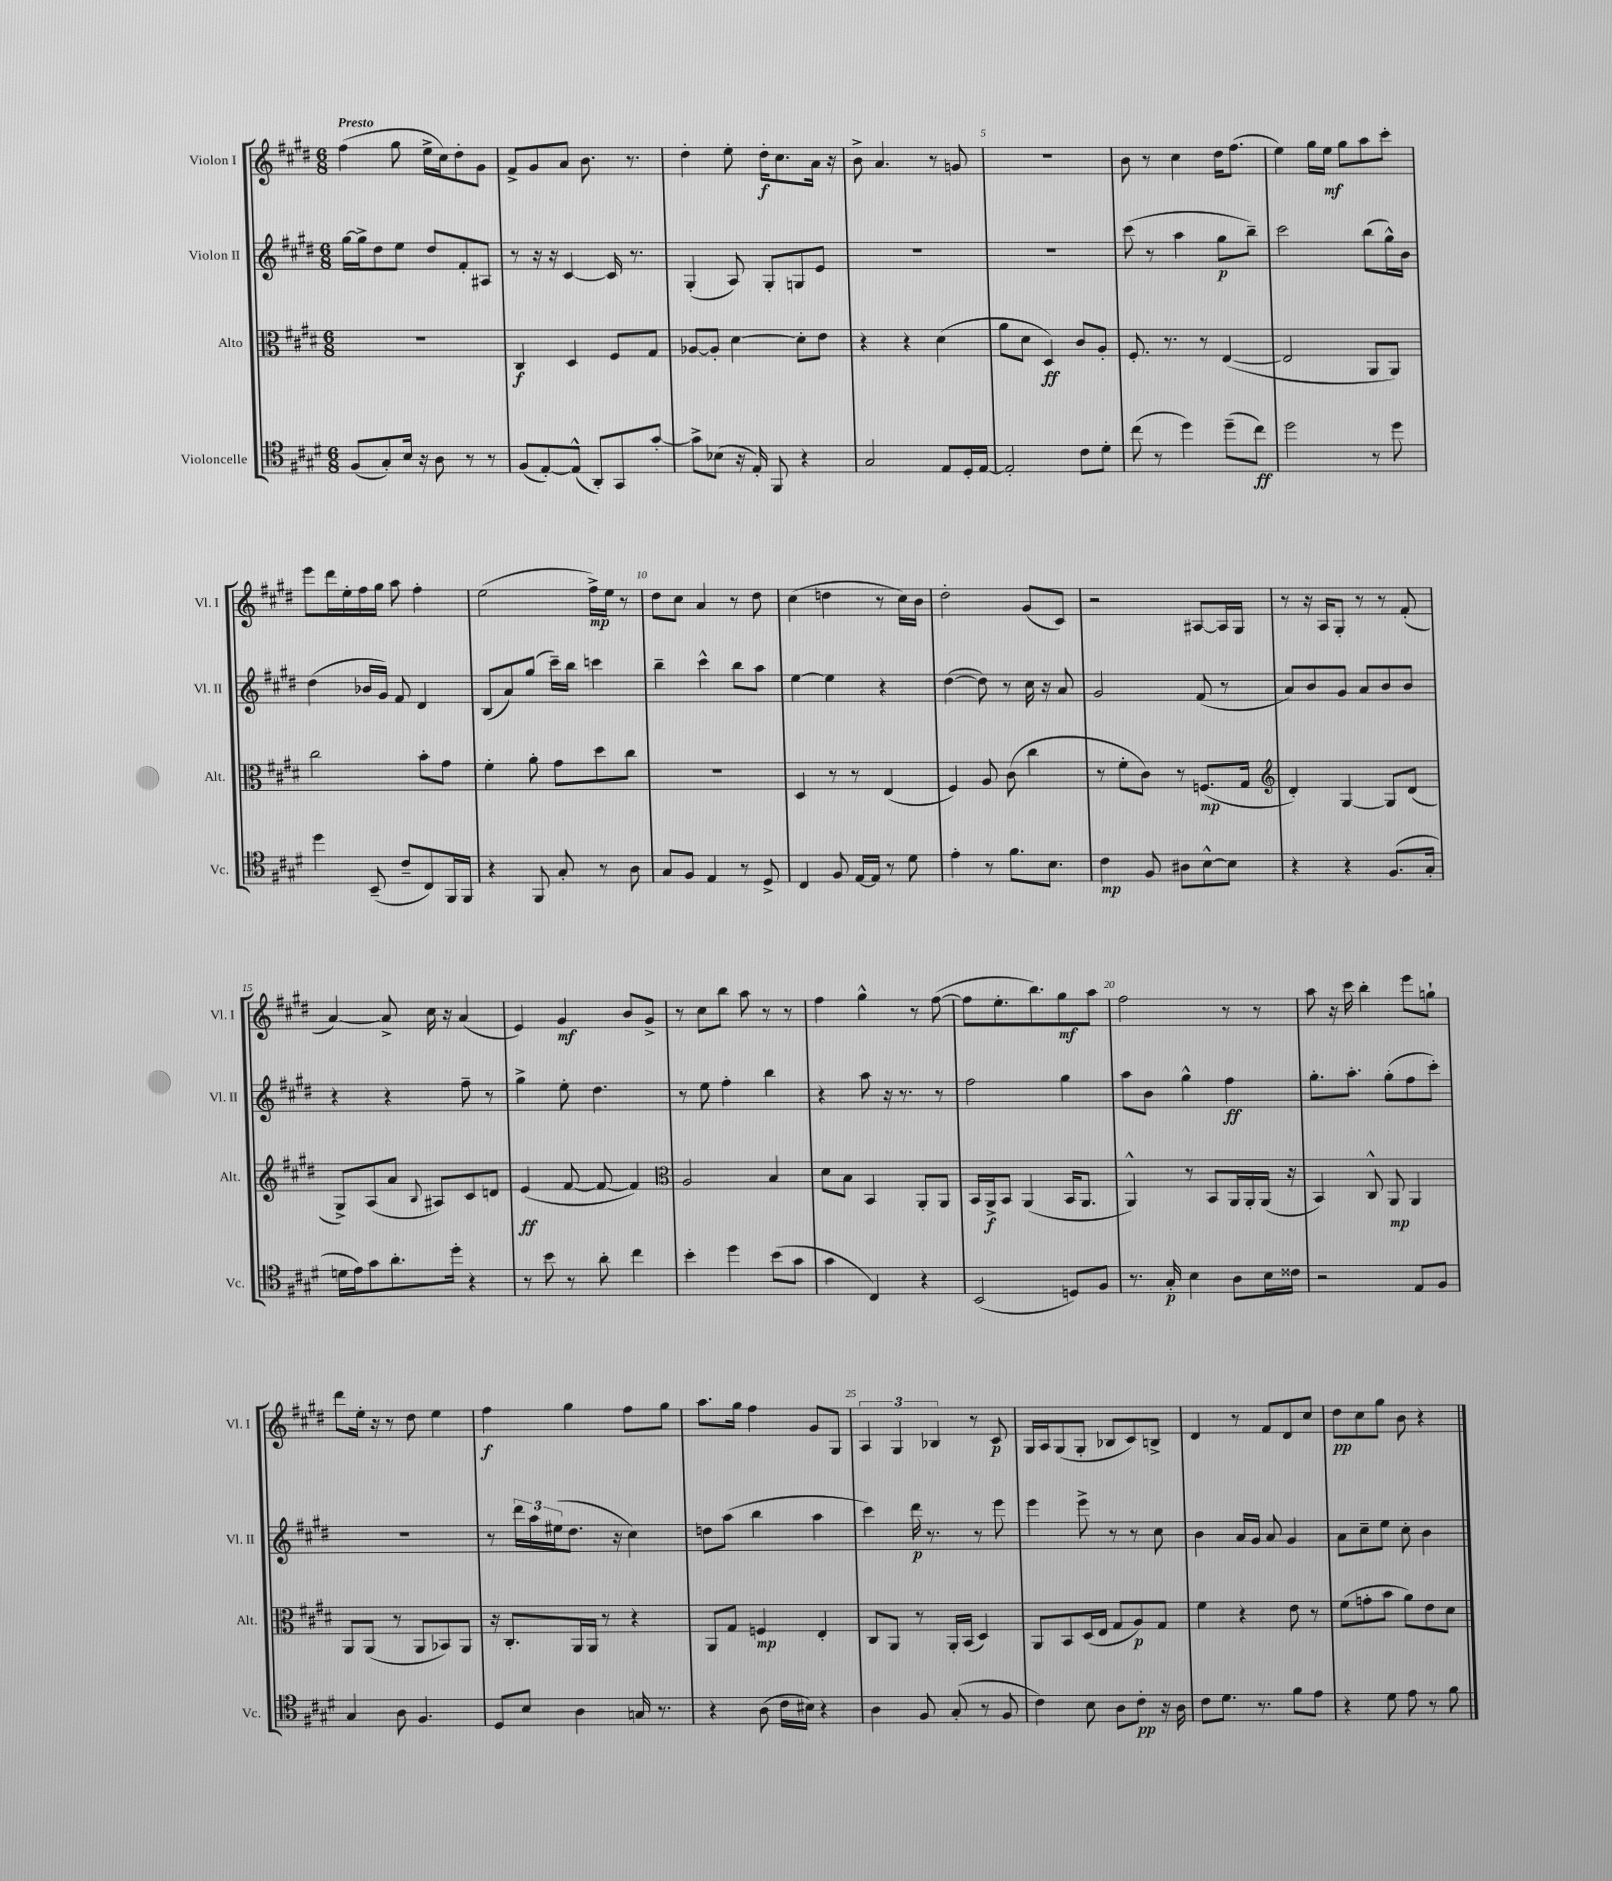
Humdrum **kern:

**kern	**dynam	**kern	**dynam	**kern	**dynam	**kern	**dynam
*part4	*part4	*part3	*part3	*part2	*part2	*part1	*part1
*staff4	*staff4	*staff3	*staff3	*staff2	*staff2	*staff1	*staff1
*I"Violoncelle	*	*I"Alto	*	*I"Violon II	*	*I"Violon I	*
*I'Vc.	*	*I'Alt.	*	*I'Vl. II	*	*I'Vl. I	*
*clefC4	*	*clefC3	*	*clefG2	*	*clefG2	*
*k[f#c#g#d#]	*	*k[f#c#g#d#]	*	*k[f#c#g#d#]	*	*k[f#c#g#d#]	*
*M6/8	*	*M6/8	*	*M6/8	*	*M6/8	*
=1	=1	=1	=1	=1	=1	=1	=1
!	!	!	!	!	!	!LO:TX:a:B:t=Presto	!
(8F#/L	.	2.r	.	[16gg#\LL	.	(4ff#\	.
.	.	.	.	16gg#^\J]	.	.	.
8G#'/)	.	.	.	8dd#\	.	.	.
16B/Jk	.	.	.	8ee\J	.	8gg#\	.
16r	.	.	.	.	.	.	.
8A\	.	.	.	8dd#/L	.	16ee^\LL	.
.	.	.	.	.	.	16cc#\J)	.
8r	.	.	.	8f#'/	.	8dd#'\	.
8r	.	.	.	8A#X/J	.	8g#\J	.
=2	=2	=2	=2	=2	=2	=2	=2
(8F#/L	.	4C#/	f	8r	.	8f#^/L	.
[8E'/)	.	.	.	16r	.	8g#/	.
.	.	.	.	16r	.	.	.
(8E^^/J]	.	4D#/	.	[4c#/	.	8a/J	.
8AA'/L)	.	.	.	.	.	8.b\	.
8GG#/	.	8F#/L	.	16c#/]	.	.	.
.	.	.	.	8.r	.	8.r	.
[8g#'/J	.	8G#/J	.	.	.	.	.
=3	=3	=3	=3	=3	=3	=3	=3
8g#^\L]	.	[8A-X/L	.	(4G#'/	.	4dd#'\	.
(8B-X\J	.	8A-'/J]	.	.	.	.	.
16r	.	[4d#\	.	8A/)	.	8ee'\	.
16E'/)	.	.	.	.	.	.	.
8FF#/	.	.	.	8G#'/L	.	16dd#'\KL	f
.	.	.	.	.	.	8.cc#\	.
4r	.	8d#'\L]	.	8Gn/	.	.	.
.	.	8e\J	.	8e/J	.	16a\Jk	.
.	.	.	.	.	.	16r	.
=4	=4	=4	=4	=4	=4	=4	=4
2G#/	.	4r	.	2.r	.	8b^\	.
.	.	.	.	.	.	4.a/	.
.	.	4r	.	.	.	.	.
8E/L	.	(4d#\	.	.	.	8r	.
16D#'/L	.	.	.	.	.	8gn/	.
[16E/JJ	.	.	.	.	.	.	.
=5	=5	=5	=5	=5	=5	=5	=5
2E'/]	.	8a\L	.	2.r	.	2.r	.
.	.	8d#\J	.	.	.	.	.
.	.	4D#/)	ff	.	.	.	.
8c#\L	.	8c#/L	.	.	.	.	.
8d#'\J	.	8A'/J	.	.	.	.	.
=6	=6	=6	=6	=6	=6	=6	=6
(8cc#\	.	8.F#'/	.	(8ccc#\	.	8b\	.
8r	.	.	.	8r	.	8r	.
.	.	8.r	.	.	.	.	.
4dd#\)	.	.	.	4aa\	.	4cc#\	.
.	.	8r	.	.	.	.	.
(8dd#~\L	.	([4E/	.	8gg#\L	p	16dd#\KL	.
.	.	.	.	.	.	(8.ff#\J	.
8cc#\J)	ff	.	.	8bb~\J)	.	.	.
=7	=7	=7	=7	=7	=7	=7	=7
2dd#\	.	2E/]	.	2ccc#\	.	4ee\)	.
.	.	.	.	.	.	16gg#\LL	.
.	.	.	.	.	.	16ee\JJ	mf
.	.	.	.	.	.	8gg#\L	.
8r	.	8AA/L	.	(8bb\L	.	8aa\	.
8dd#\	.	8AA/J)	.	16gg#^^\L)	.	8ccc#'\J	.
.	.	.	.	16b\JJ	.	.	.
!!LO:LB:g=z
=8	=8	=8	=8	=8	=8	=8	=8
4dd#\	.	2cc#\	.	(4dd#\	.	8eee\L	.
.	.	.	.	.	.	16ddd#\L	.
.	.	.	.	.	.	16ee'\	.
(8BB~/	.	.	.	16b-X/LL	.	16ff#\	.
.	.	.	.	16g#/JJ)	.	16gg#\JJ	.
8c#~/L	.	.	.	8f#/	.	8aa\	.
8C#/)	.	8b'\L	.	4d#/	.	4ff#'\	.
16FF#/L	.	8g#\J	.	.	.	.	.
16FF#/JJ	.	.	.	.	.	.	.
=9	=9	=9	=9	=9	=9	=9	=9
4r	.	4f#'\	.	(8B/L	.	(2ee\	.
.	.	.	.	8a/)	.	.	.
8FF#/	.	8a'\	.	(8gg#/J	.	.	.
8G#'/	.	8g#\L	.	16ccc#~\LL)	.	.	.
.	.	.	.	16bb\JJ	.	.	.
8r	.	8dd#\	.	4cccn\	.	16ff#^\LL)	mp
.	.	.	.	.	.	16ee\JJ	.
8A\	.	8cc#\J	.	.	.	8r	.
=10	=10	=10	=10	=10	=10	=10	=10
8G#/L	.	2.r	.	4bb~\	.	8dd#\L	.
8F#/J	.	.	.	.	.	8cc#\J	.
4E/	.	.	.	4ccc#^^\	.	4a/	.
8r	.	.	.	8bb\L	.	8r	.
8D#^/	.	.	.	8aa\J	.	8dd#\	.
=11	=11	=11	=11	=11	=11	=11	=11
4C#/	.	4D#/	.	[4ee\	.	(4cc#\	.
8F#/	.	8r	.	4ee\]	.	4ddn\	.
[16E/LL	.	8r	.	.	.	.	.
16E/JJ]	.	.	.	.	.	.	.
8r	.	(4E/	.	4r	.	8r	.
8d#\	.	.	.	.	.	16cc#\LL)	.
.	.	.	.	.	.	16b\JJ	.
=12	=12	=12	=12	=12	=12	=12	=12
4e'\	.	4F#/)	.	([4dd#\	.	2dd#'\	.
8r	.	8A/	.	8dd#\])	.	.	.
8.f#\L	.	(8c#\	.	8r	.	.	.
.	.	4cc#\	.	16cc#\	.	(8g#/L	.
8.B\J	.	.	.	16r	.	.	.
.	.	.	.	8a/	.	8c#/J)	.
=13	=13	=13	=13	=13	=13	=13	=13
4c#\	mp	8r	.	2g#/	.	2r	.
.	.	8f#'\L	.	.	.	.	.
8F#/	.	8c#\J)	.	.	.	.	.
8A#X\L	.	8r	.	.	.	.	.
[8B^^\	.	(8.Fn/L	mp	(8f#/	.	[8A#X/L	.
8B\J]	.	.	.	8r	.	16A#/L]	.
.	.	16G#/Jk	.	.	.	16G#/JJ	.
=14	=14	=14	=14	=14	=14	=14	=14
*	*	*clefG2	*	*	*	*	*
4r	.	4d#'/)	.	8a/L)	.	8r	.
.	.	.	.	8b/	.	16r	.
.	.	.	.	.	.	16A/KL	.
4r	.	[4G#/	.	8g#/J	.	8G#'/J	.
.	.	.	.	8a/L	.	8r	.
(8.F#/L	.	8G#/L]	.	8b/	.	8r	.
.	.	(8d#/J	.	8b/J	.	(8f#'/	.
16G#'/Jk	.	.	.	.	.	.	.
!!LO:LB:g=z
=15	=15	=15	=15	=15	=15	=15	=15
16dn\LL	.	8G#^/L)	.	4r	.	[4a/)	.
16e\J)	.	.	.	.	.	.	.
8g#\	.	(8A/	.	.	.	.	.
8.a'\	.	8a/J	.	4r	.	8a^/]	.
.	.	8qqB/	.	.	.	.	.
.	.	8A#X/L)	.	.	.	16cc#\	.
16dd#'\Jk	.	.	.	.	.	16r	.
4r	.	8c#/	.	8ff#~\	.	(4a/	.
.	.	8dn/J	.	8r	.	.	.
=16	=16	=16	=16	=16	=16	=16	=16
8r	.	(4e/	ff	4gg#^\	.	4e/)	.
8b\	.	.	.	.	.	.	.
8r	.	[8f#/	.	8ee'\	.	4g#/	mf
8a'\	.	8f#/_	.	4.dd#\	.	.	.
4cc#\	.	4f#/])	.	.	.	8b/L	.
.	.	.	.	.	.	8g#^/J	.
=17	=17	=17	=17	=17	=17	=17	=17
*	*	*clefC3	*	*	*	*	*
4b'\	.	2A/	.	8r	.	8r	.
.	.	.	.	8ee\	.	8cc#\L	.
4dd#\	.	.	.	4ff#'\	.	8bb\J	.
.	.	.	.	.	.	8aa\	.
(8b\L	.	4B/	.	4bb\	.	8r	.
8g#\J	.	.	.	.	.	8r	.
=18	=18	=18	=18	=18	=18	=18	=18
4g#\	.	8d#\L	.	4r	.	4ff#\	.
.	.	8B\J	.	.	.	.	.
4C#/)	.	4BB/	.	8aa\	.	4gg#^^\	.
.	.	.	.	16r	.	.	.
.	.	.	.	8.r	.	.	.
4r	.	8AA'/L	.	.	.	8r	.
.	.	8AA/J	.	8r	.	([8ff#\	.
=19	=19	=19	=19	=19	=19	=19	=19
(2BB/	.	16BB/LL	.	2ff#\	.	8ff#\L]	.
.	.	16AA^/J	f	.	.	.	.
.	.	8BB/J	.	.	.	8.ee'\	.
.	.	(4AA/	.	.	.	.	.
.	.	.	.	.	.	8.bb\)	.
8Dn/L)	.	16BB/KL	.	4gg#\	.	8gg#\	mf
.	.	8.AA/J	.	.	.	.	.
8F#/J	.	.	.	.	.	8aa\J	.
=20	=20	=20	=20	=20	=20	=20	=20
8.r	.	4AA^^/)	.	8aa\L	.	2ff#\	.
.	.	.	.	8b\J	.	.	.
16G#'/	p	.	.	.	.	.	.
4B\	.	8r	.	4gg#^^\	.	.	.
.	.	8BB/L	.	.	.	.	.
8A\L	.	16AA/L	.	4ff#\	ff	8r	.
.	.	16AA'/	.	.	.	.	.
16B\L	.	(16AA/JJ	.	.	.	8r	.
16c##X\JJ	.	16r	.	.	.	.	.
=21	=21	=21	=21	=21	=21	=21	=21
2r	.	4BB/)	.	8.gg#'\L	.	8aa\	.
.	.	.	.	.	.	16r	.
.	.	.	.	8.aa'\J	.	16ccc#\	.
.	.	8C#^^/	.	.	.	4bb'\	.
.	.	8AA/	mp	(8gg#'\L	.	.	.
8E/L	.	4AA/	.	8ff#\	.	8eee\L	.
8F#/J	.	.	.	8ccc#'\J)	.	8ggn`\J	.
!!LO:LB:g=z
=22	=22	=22	=22	=22	=22	=22	=22
4G#/	.	8AA/L	.	2.r	.	8ddd#\L	.
.	.	(8AA/J	.	.	.	16ee'\Jk	.
.	.	.	.	.	.	16r	.
8A\	.	8r	.	.	.	8r	.
4.F#/	.	8AA/L	.	.	.	8dd#\	.
.	.	8BB-X/)	.	.	.	4ee\	.
.	.	8AA/J	.	.	.	.	.
=23	=23	=23	=23	=23	=23	=23	=23
8D#/L	.	16r	.	8r	.	4ff#\	f
.	.	8.C#'/L	.	.	.	.	.
8B/J	.	.	.	24ddd#\LL	.	.	.
.	.	.	.	24aa\	.	.	.
.	.	.	.	(24ee#X\J	.	.	.
4A\	.	16AA/L	.	8.dd#\J	.	4gg#\	.
.	.	16AA/JJ	.	.	.	.	.
.	.	8r	.	.	.	.	.
.	.	.	.	16r	.	.	.
16Gn/	.	4r	.	4cc#\)	.	8ff#\L	.
8.r	.	.	.	.	.	.	.
.	.	.	.	.	.	8gg#\J	.
=24	=24	=24	=24	=24	=24	=24	=24
4r	.	8AA/L	.	8ddn\L	.	8.aa\L	.
.	.	8G#/J	.	(8aa\J	.	.	.
.	.	.	.	.	.	16gg#\Jk	.
(8A\	.	4Fn/	mp	4bb\	.	4ff#\	.
16c#\LL	.	.	.	.	.	.	.
16B#X\JJ)	.	.	.	.	.	.	.
4r	.	4E'/	.	4aa\	.	8g#/L	.
.	.	.	.	.	.	8G#/J	.
=25	=25	=25	=25	=25	=25	=25	=25
4A\	.	8C#/L	.	4ccc#\)	.	6A/	.
.	.	8AA/J	.	.	.	.	.
.	.	.	.	.	.	6G#/	.
8F#/	.	8r	.	16ddd#\	p	.	.
.	.	.	.	8.r	.	.	.
.	.	.	.	.	.	6B-X/	.
(8G#'/	.	16AA'/LL	.	.	.	.	.
.	.	(16BB/JJ	.	.	.	.	.
8r	.	4D#/)	.	8r	.	8r	.
8F#/	.	.	.	8eee\	.	8c#/	p
=26	=26	=26	=26	=26	=26	=26	=26
4c#\)	.	8AA/L	.	4eee\	.	16G#/LL	.
.	.	.	.	.	.	16A/J	.
.	.	8BB/	.	.	.	(8G#/	.
8B\	.	(16D#/L	.	8eee^\	.	8G#'/J	.
.	.	16E/JJ	.	.	.	.	.
8A\L	.	8G#/L	.	8r	.	8B-X/L	.
8c#'\J	pp	8A/)	p	8r	.	8c#/)	.
16r	.	8G#/J	.	8cc#\	.	8Bn^/J	.
16A\	.	.	.	.	.	.	.
=27	=27	=27	=27	=27	=27	=27	=27
8c#\L	.	4f#\	.	4b\	.	4d#/	.
8.d#\J	.	.	.	.	.	.	.
.	.	4r	.	16a/LL	.	8r	.
8.r	.	.	.	16g#/JJ	.	.	.
.	.	.	.	8a/	.	8f#/L	.
8f#\L	.	8e\	.	4g#/	.	8d#/	.
8e\J	.	8r	.	.	.	8cc#/J	.
=28	=28	=28	=28	=28	=28	=28	=28
4r	.	(8f#\L	.	8a\L	.	8dd#\L	pp
.	.	8gn'\	.	8cc#~\	.	8cc#\	.
8d#\	.	8b\J	.	8ee\J	.	8gg#\J	.
8e\	.	8a\L)	.	8cc#'\	.	8b\	.
8r	.	8e\	.	4b\	.	4r	.
8f#\	.	8d#\J	.	.	.	.	.
==	==	==	==	==	==	==	==
*-	*-	*-	*-	*-	*-	*-	*-
